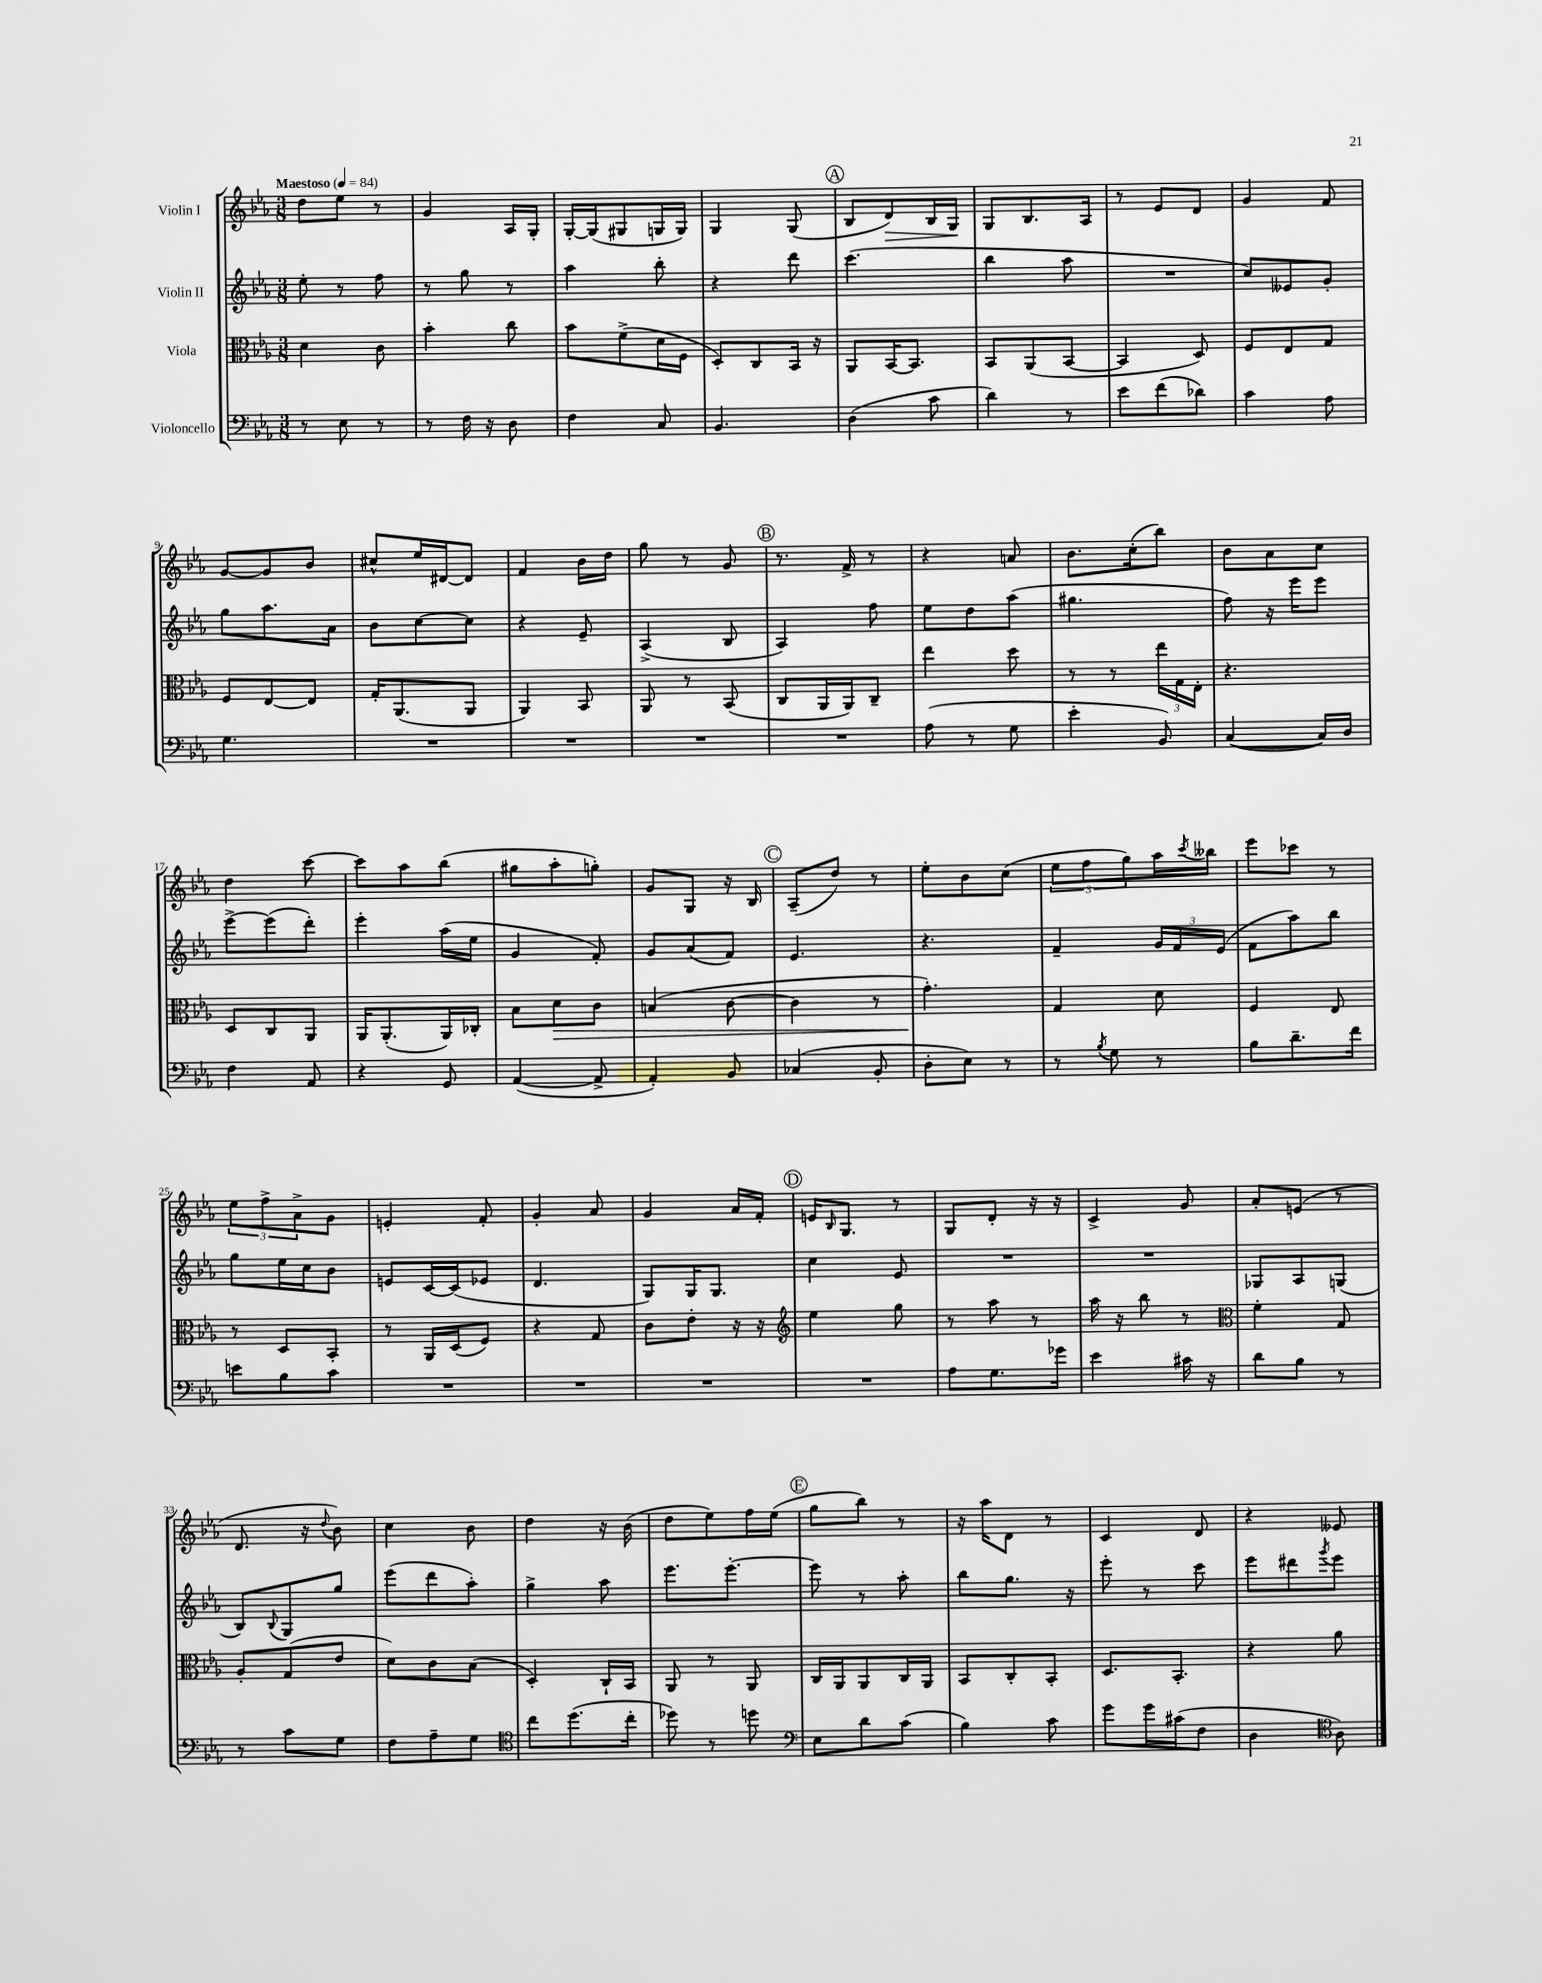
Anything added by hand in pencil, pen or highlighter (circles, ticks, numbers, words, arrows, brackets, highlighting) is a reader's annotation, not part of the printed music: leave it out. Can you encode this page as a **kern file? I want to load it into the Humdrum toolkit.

**kern	**kern	**kern	**kern
*staff4	*staff3	*staff2	*staff1
*clefF4	*clefC3	*clefG2	*clefG2
*k[b-e-a-]	*k[b-e-a-]	*k[b-e-a-]	*k[b-e-a-]
*M3/8	*M3/8	*M3/8	*M3/8
*MM84	*MM84	*MM84	*MM84
8r	4d\	8ee-'\	8dd\L
8E-\	.	8r	8ee-\J
8r	8c\	8ff\	8r
=	=	=	=
8r	4b-'\	8r	4g/
16F\	.	8gg\	.
16r	.	.	.
8D\	8cc\	8r	16A-/LL
.	.	.	16G'/JJ
=	=	=	=
4F\	8b-\L	4aa-\	[16G'/LL
.	.	.	(16G/]J
.	(8f^\	.	8G#/
8C/	16d\L	8bb-'\	16G/L
.	16F\JJ	.	16G/JJ)
=	=	=	=
4.BB-/	8D'/L)	4r	4G/
.	8C/	.	.
.	16BB-/Jk	8ddd\	(8G/
.	16r	.	.
=	=	=	=
(4D\	8AA-/L	(4.ccc\	8B-/L
.	[16BB-/K	.	8d/)
.	8.BB-/]J	.	.
8c\	.	.	16B-/L
.	.	.	16G/JJ
=	=	=	=
4d\)	8BB-/L	4bb-\	8G/L
.	(8AA-/	.	8.B-/
8r	[8BB-/J	8aa-\	.
.	.	.	16A-/Jk
=	=	=	=
8e-\L	4BB-/]	4.r	8r
(8f\	.	.	8e-/L
8d-\J)	8D/)	.	8d/J
=	=	=	=
4c\	8F/L	8cc/L)	4g/
.	8E-/	8e--/	.
8A-\	8G/J	8g'/J	8f/
=	=	=	=
4.G\	8F/L	8gg\L	[8g/L
.	[8E-/	8.aa-\	8g/]
.	8E-/]J	.	8b-/J
.	.	16a-\Jk	.
=	=	=	=
4.r	16G'/LK	8b-\L	8cc#^^/L
.	(8.AA-/	.	.
.	.	[8cc\	16ee-/L
.	.	.	[16d#/J
.	8AA-/J	8cc\]J	8d#/]J
=	=	=	=
4.r	4AA-/)	4r	4f/
.	8BB-/	8e-~/	16b-\LL
.	.	.	16dd\JJ
=	=	=	=
4.r	8AA-/	(4A-^/	8gg\
.	8r	.	8r
.	(8BB-/	8B-/	8g/
=	=	=	=
4.r	8C/L	4A-/)	8.r
.	16AA-/L	.	.
.	16AA-/J)	.	16f^/
.	8C~/J	8ff\	8r
=	=	=	=
(8A-\	4ee-\	8ee-\L	4r
8r	.	8dd\	.
8G\	8dd\	(8aa-\J	8a/
=	=	=	=
4e-'\	8r	4.gg#\	8.b-\L
.	8r	.	.
.	.	.	(16cc'\k
8BB-/)	24ee-\LL	.	8bb-\J)
.	24G\	.	.
.	24E-'\JJ	.	.
=	=	=	=
([4C/	4.r	8ff\)	8b-\L
.	.	16r	8a-\
.	.	16eee-\LK	.
16C/]LL)	.	8eee-\J	8cc\J
16D/JJ	.	.	.
=	=	=	=
4F\	8D/L	[8eee-^\L	4dd\
.	8C/	(8eee-\]	.
8AA-/	8AA-/J	8ddd'\J)	[8ccc\
=	=	=	=
4r	16AA-/LK	4eee-'\	8ccc\]L
.	(8.AA-'/	.	.
.	.	.	8aa-\
8GG/	16AA-/L)	(16aa-\LL	(8bb-\J
.	16C-'/JJ	16ee-\JJ	.
=	=	=	=
([4AA-/	8B-\L	4g/	8gg#\L
.	8d\	.	8aa-'\
8AA-^/]	8c\J	8f'/)	8gg'\J)
=	=	=	=
4AA-'/)	(4B/	8g/L	8g/L
.	.	(8a-/	8G/J
8BB-/	[8c\	8f/J)	16r
.	.	.	16B-/
=	=	=	=
(4C-/	4c\]	4.e-/	(8A-~/L
.	.	.	8dd/J)
8BB-'/	8r	.	8r
=	=	=	=
8D'\L	4.g'\)	4.r	8ee-'\L
8E-\J)	.	.	8b-\
8r	.	.	(8cc\J
=	=	=	=
8r	4G/	4f~/	12ee-\L
.	.	.	12ff\
8qB-/	.	.	.
8G\	.	.	.
.	.	.	12gg\)
8r	8d\	24g/LL	16aa-\L
.	.	24f/	.
.	.	.	8qccc/
.	.	.	16bb--\JJ
.	.	(24e-/JJ	.
=	=	=	=
8B-\L	4F/	8f\L	8eee-\L
8.d~\	.	8aa-\)	8ccc-\J
.	8E-/	8bb-\J	8r
16f\Jk	.	.	.
=	=	=	=
8e\L	8r	8gg\L	12ee-\L
.	.	.	12ff^\
8B-\	8D/L	16ee-\L	.
.	.	.	12a-^\
.	.	16cc\J	.
8c\J	8BB-'/J	8b-\J	8g\J
=	=	=	=
4.r	8r	8e/L	4e'/
.	16AA-/LL	[16c/L	.
.	(16D/J	(16c/]J	.
.	8F/J)	8e-/J	8f'/
=	=	=	=
4.r	4r	4.d/	4g'/
.	8G/	.	8a-/
=	=	=	=
4.r	8c\L	8G/L)	4g/
.	8e-'\J	16G/K	.
.	.	8.G/J	.
.	16r	.	16a-/LL
.	16r	.	16f'/JJ
=	=	=	=
*	*clefG2	*	*
4.r	4ee-\	4cc\	16e/LK
.	.	.	16qqB-/
.	.	.	8.G/J
.	8gg\	8e-/	8r
=	=	=	=
8A-\L	8r	4.r	8G/L
8.G\	8aa-\	.	8d'/J
.	8r	.	16r
16g-\Jk	.	.	16r
=	=	=	=
4e-\	16aa-\	4.r	4c^/
.	16r	.	.
.	8bb-\	.	.
16c#\	8r	.	8g/
16r	.	.	.
=	=	=	=
*	*clefC3	*	*
8d\L	4f'\	8G-/L	8a-'/L
8B-\J	.	8A-/	(8e/J
8r	8G/	(8G/J	8r
=	=	=	=
8r	8A-'/L	8B-/L)	8.d/
.	.	8qqB-/	.
8c\L	(8G/	8G/	.
.	.	.	16r
.	.	.	8qqdd/
8G\J	8e-/J	8gg/J	8b-\)
=	=	=	=
8F\L	8d\L)	(8eee-\L	4cc\
8A-~\	8c\	8ddd\	.
8G\J	(8B-\J	8aa-'\J)	8b-\
=	=	=	=
*clefC4	*	*	*
8cc\L	4D'/)	4gg^\	4dd\
(8.dd\	.	.	.
.	16C`/LL	8aa-\	16r
16cc'\Jk	16BB-/JJ	.	(16b-\
=	=	=	=
8dd-\)	8AA-/	8.eee-\L	8dd\L
8r	8r	.	8ee-\)
.	.	[8.eee-'\J	.
8dd\	8AA-/	.	16ff\L
.	.	.	(16ee-\JJ
=	=	=	=
*clefF4	*	*	*
8E-\L	16C/LL	8eee-\]	8gg\L
.	16AA-/J	.	.
8d\	8AA-/	8r	8bb-\J)
(8c\J	16C/L	8aa-'\	8r
.	16AA-/JJ	.	.
=	=	=	=
4B-\)	8BB-/L	8bb-\L	16r
.	.	.	16aa-\LK
.	8C'/	8.gg\J	8d\J
8c\	8BB-'/J	.	8r
.	.	16r	.
=	=	=	=
8g\L	8.D/L	8eee-'\	4c/
16g\L	.	8r	.
(16c#\J	8.BB-'/J	.	.
8F\J	.	8ccc\	8d/
=	=	=	=
4D\	4r	8eee-\L	4r
.	.	8ddd#\	.
*clefC4	*	*	*
.	.	8qggg/	.
8A-\)	8a-\	8eee-\J	8e--/
==	==	==	==
*-	*-	*-	*-
